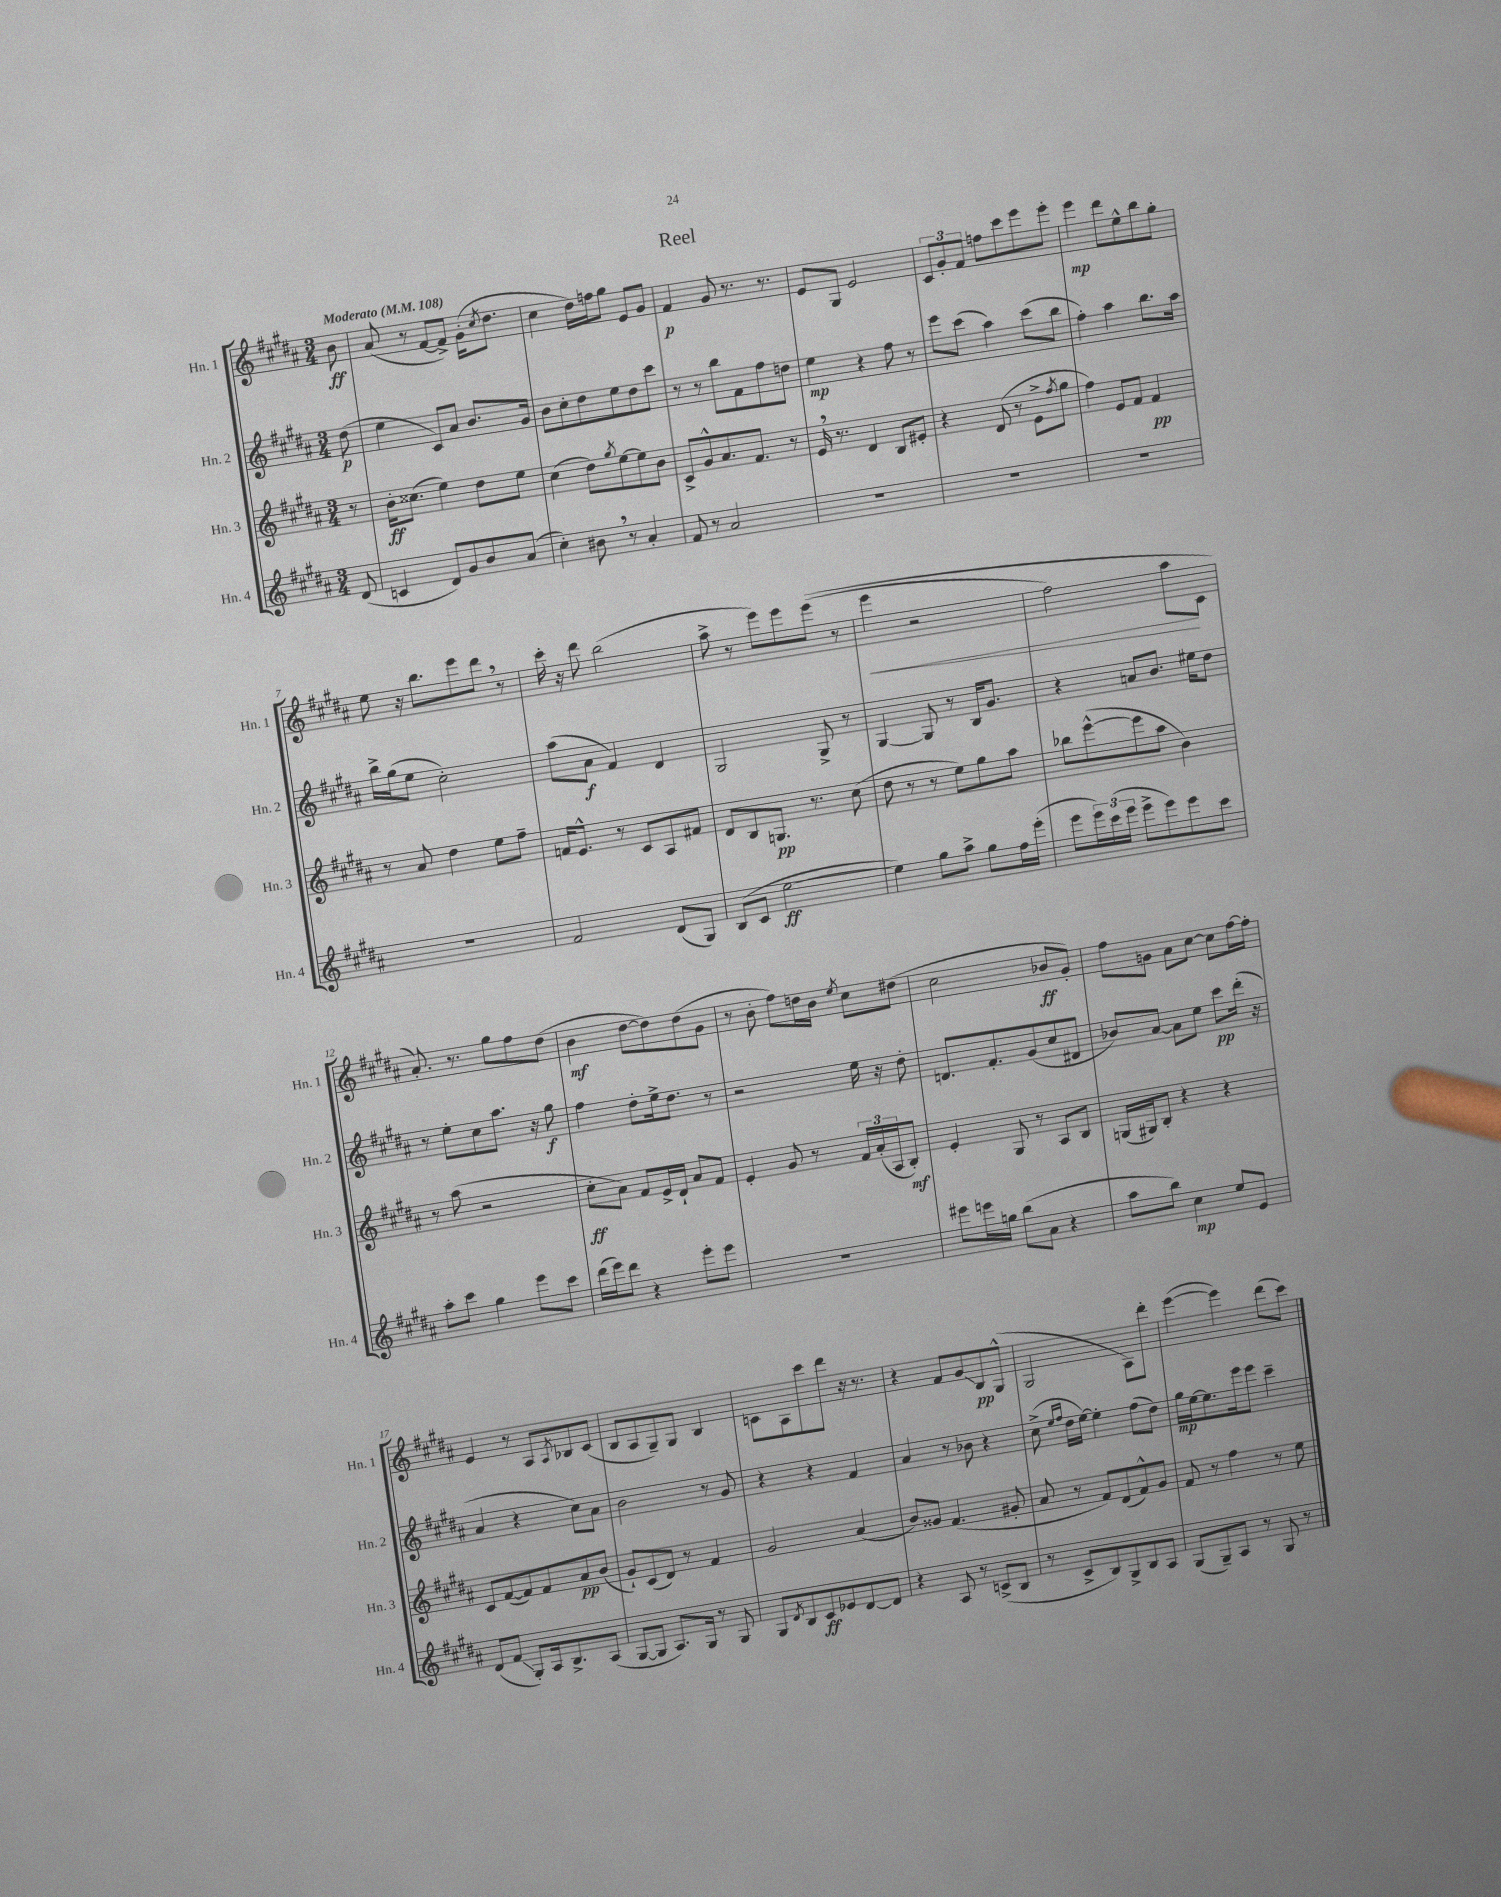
\header { title = "Reel" }
<<
\new StaffGroup <<
\new Staff = "s0" \with { instrumentName = "Hn. 1" shortInstrumentName = "Hn. 1" } {
    \clef treble \key b \major \numericTimeSignature \time 3/4 \partial 8 \tempo "Moderato" 4 = 108
    b'8\ff |
    ais'8( r8 fis'8~ fis'8->) gis'16-.( \acciaccatura { cis''8 } dis''8. |
    cis''4 dis''16) f''16 gis''8 e'8 gis'8 |
    fis'4\p gis'8 r8. r8. |
    e'8 gis8 e'2 |
    \tuplet 3/2 { cis'8 gis'8-. fis'8 } f''8 cis'''8 e'''8 e'''8-. |
    e'''4\mp dis'''8 e''8-^ b''8 gis''8-. |
    e''8 r16 b''8. e'''8 dis'''8 \breathe r8 |
    cis'''16-. r16 dis'''8 b''2( |
    ais''8-> r8 e'''8) e'''8 e'''8(\( r8 |
    e'''4\< r2 |
    fis''2) ais''8\! cis'8 |
    ais'8.-.\) r8. gis''8 fis''8 dis''8( |
    b'4\mf dis''8~ dis''8) dis''8( gis'8 |
    r8 b'8-. fis''8) d''16 b'16 \acciaccatura { e''8 } cis''8 dis''8( |
    cis''2 bes'8\ff gis'8-.) |
    fis''8 g'8 ais'8 cis''8~ cis''8 fis''16~ fis''16-. |
    e'4 r8 ais8 \acciaccatura { ais8 } bes8 cis'8( |
    b8 ais8 gis8--) gis8 b4 |
    c'8 ais8 cis'''8 dis'''8 r16 r8. |
    r4 fis'8 gis'8\glissando b8\pp gis8-^( |
    gis2 ais8) dis'''8-. |
    e'''4~( e'''4) dis'''8( cis'''8) \bar "|." |
}
\new Staff = "s1" \with { instrumentName = "Hn. 2" shortInstrumentName = "Hn. 2" } {
    \clef treble \key b \major \numericTimeSignature \time 3/4 \partial 8
    dis''8\p( |
    e''4 cis'8) ais'8 b'8. gis'16 |
    b'8 cis''8-. dis''8 e''8 dis''8 cis'''8 |
    r8 r8 b''8 fis'8 fis''8 d''8 |
    e''4\mp r4 fis''8 r8 |
    e'''8 cis'''8( ais''4) cis'''8( b''8 |
    fis''4-.) ais''4 b''8. ais''16 |
    b''16-> gis''16( e''8 cis''2-.) |
    ais''8( ais'8\f fis'4) dis'4 |
    gis2 gis8-> r8 |
    gis4~ gis8 r8 b16 gis'8. |
    r4 a'8 b'8. eis''16 dis''8 |
    r8 e''8-. cis''8 ais''8. r16 gis''8\f |
    fis''4 dis''8-. e''16-> dis''8. r8 |
    r2 e''16 r16 dis''8-. |
    d'8. fis'8.-. gis'8( cis''8 dis'8 |
    bes'8) ais'8~ ais'8 e''8 cis'''8\pp dis'''16-.( r16 |
    ais'4 r4 cis''8) ais'8 |
    b'2 r8 gis'8 |
    r4 r4 fis'4 |
    ais'4 r8 bes'8 r4 |
    cis''8->( \grace { e''16 fis''16 } dis''16 e''16~) e''4-. fis''8( dis''8) |
    gis''16\mp e''16~ e''8. e'''16 e'''8 cis'''4-- \bar "|." |
}
\new Staff = "s2" \with { instrumentName = "Hn. 3" shortInstrumentName = "Hn. 3" } {
    \clef treble \key b \major \numericTimeSignature \time 3/4 \partial 8
    r8 |
    b'16-.\ff cisis''8.( e''4) dis''8 e''8 |
    cis''4( dis''8) \acciaccatura { gis''8 } e''8~ e''8 b'8 |
    cis'8-> gis'8-^ ais'8. fis'8. r8 |
    e'16 \breathe r8. dis'4 b8 eis'8-. |
    r4 dis'8( r8 e'8-> \acciaccatura { fis''8 } gis''8 |
    fis''4) e'8 fis'8 fis'4\pp |
    r8 ais'8 dis''4 e''8 fis''8-- |
    f'16 e'8.-^ r8 cis'8 ais8 fis'8 |
    dis'8 b8 g8.\pp r8. cis''8( |
    dis''8 r8 r8 e''8) gis''8 ais''8 |
    bes''8 e'''8~-^( e'''8 ais''8 b'4) |
    r8 ais''8( r2 |
    cis''8-.\ff ais'8) fis'8 e'16-> dis'16-! ais'8 fis'8 |
    e'4-. gis'8 r8 \tuplet 3/2 { fis'16 ais'16-.( ais16 } b8-.\mf) |
    e'4-. gis8 r8 ais8 b8 |
    g16( gis16) b8-. r4 r4 |
    cis'8 fis'8~( fis'8) fis'8 ais'8\pp b'8( |
    gis'8-!) cis'8( dis'8) r8 fis'4 |
    gis'2 ais'4( |
    b'8) gisis'8 fis'4.( gis'8-. |
    ais'8 r8 fis'8) dis'8( fis'8-^) gis'8 |
    fis'8 r8 fis''4 r8 e''8 \bar "|." |
}
\new Staff = "s3" \with { instrumentName = "Hn. 4" shortInstrumentName = "Hn. 4" } {
    \clef treble \key b \major \numericTimeSignature \time 3/4 \partial 8
    dis'8( |
    c'4 dis'8) gis'8 b'8 ais'8( |
    cis''4-.) bis'8 \breathe r8 ais'4-. |
    fis'8 r8 ais'2 |
    R2. |
    R2. |
    R2. |
    R2. |
    fis'2 dis'8( gis8) |
    b8( cis'8 e''2~\ff |
    e''4) gis''8 ais''8-> gis''8 fis''16 e'''16-.( |
    e'''8 \tuplet 3/2 { e'''16) cis'''16( e'''16 } e'''8-> e'''8) e'''8 cis'''8 |
    ais''8-. cis'''8 gis''4 e'''8 cis'''8 |
    dis'''16( e'''16) dis'''8 r4 e'''8-. e'''8 |
    R2. |
    eis'''8 e'''16 g''16 b''8( ais'8 r4 |
    ais''8 b''8) cis''4\mp e''8 e'8 |
    dis'8( fis'8\glissando gis8-.) ais16 b8.-> ais8( |
    gis8~ gis8 ais8.) gis16 r8 gis8 |
    gis8 \acciaccatura { dis'8 } b8 cis'8\ff ees'8 dis'8~ dis'8 |
    r4 ais8 r8 c'8->( b8 |
    r8 cis'8-> b8) gis8-> b8 ais8 |
    gis8( gis8--) ais8 r8 gis8 r8 \bar "|." |
}
>>
>>
